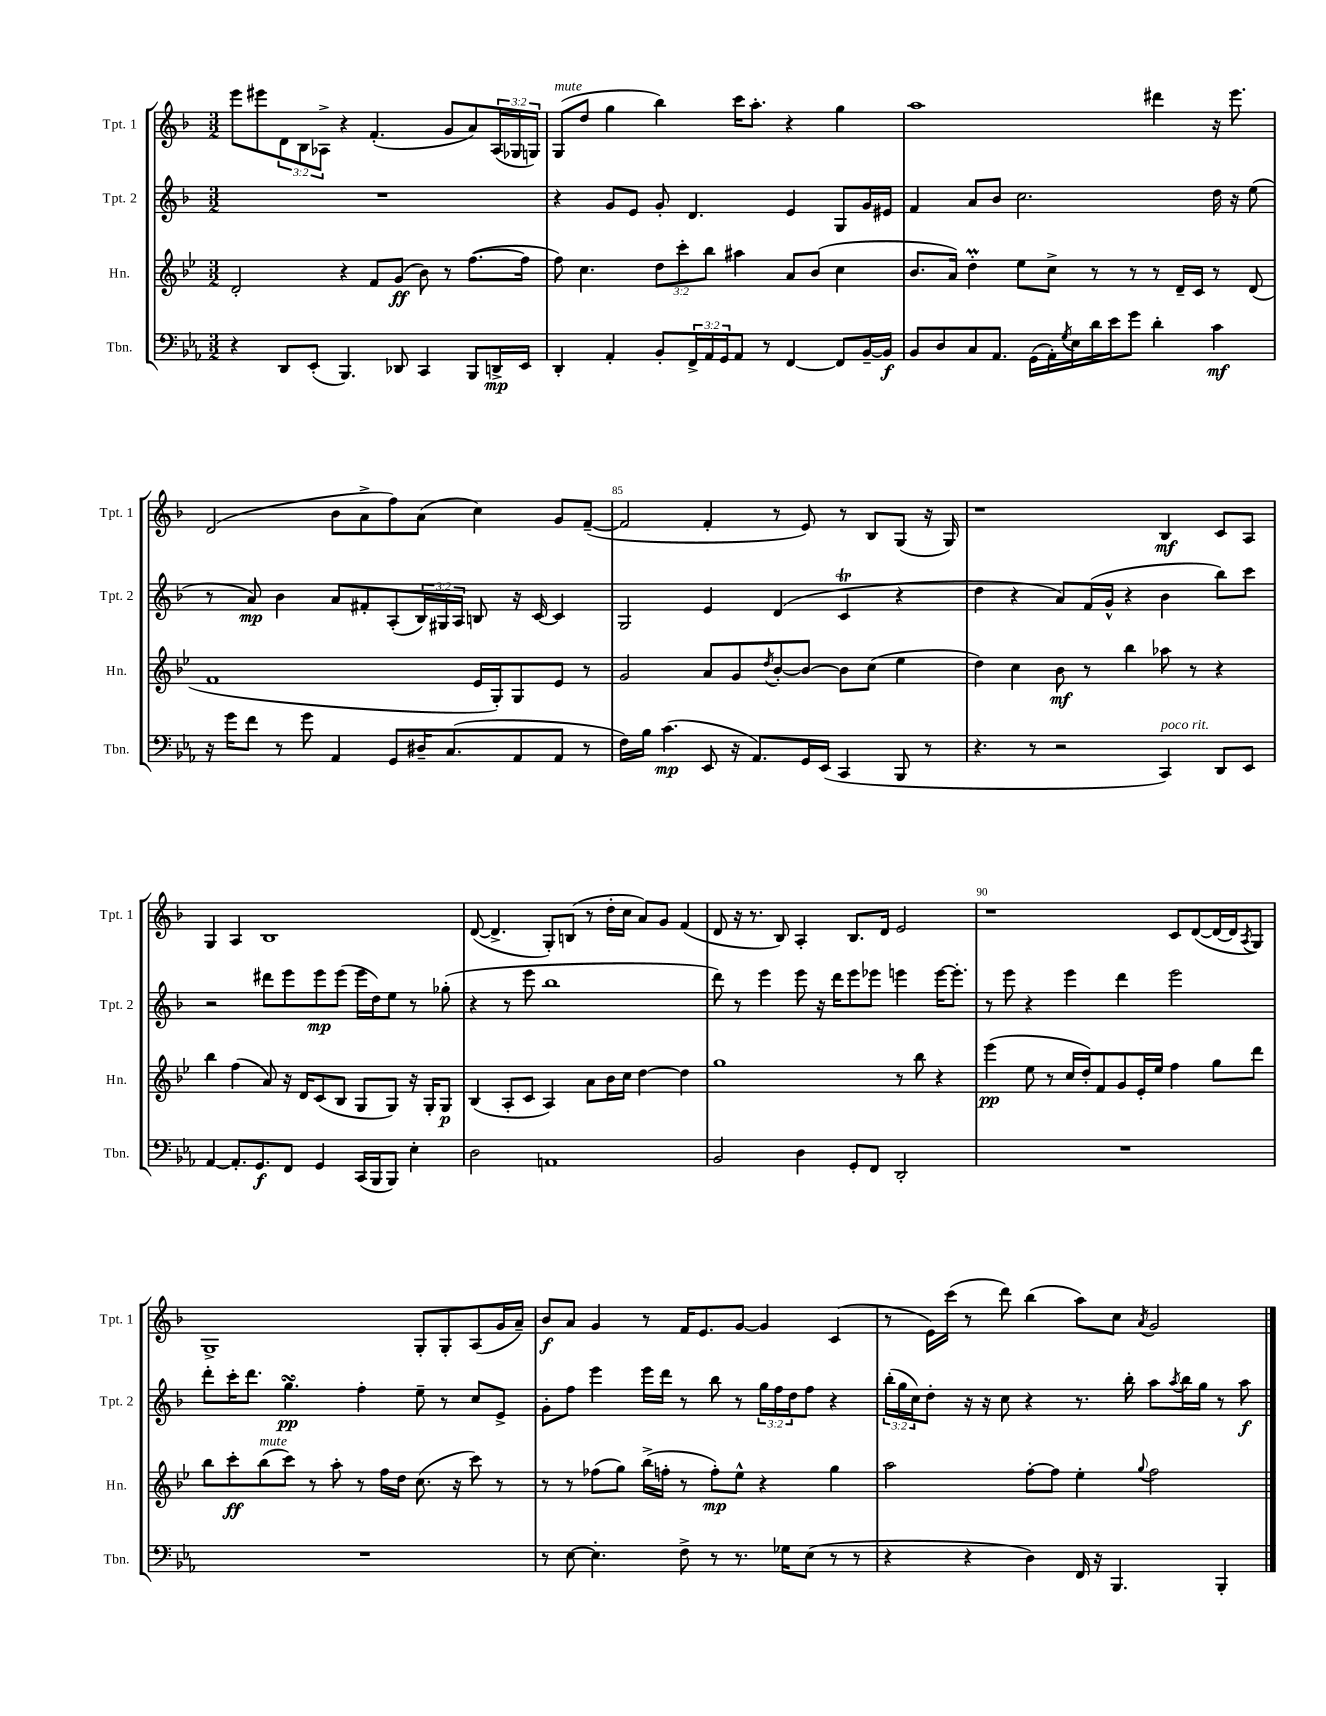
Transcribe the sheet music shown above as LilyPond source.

<<
\new StaffGroup <<
\new Staff = "s0" \with { instrumentName = "Tpt. 1" shortInstrumentName = "Tpt. 1" } {
    \clef treble \key f \major \numericTimeSignature \time 3/2 \override Staff.TupletNumber.text = #tuplet-number::calc-fraction-text
    e'''8 eis'''8 \tuplet 3/2 { d'8 bes8 aes8-> } r4 f'4.-.( g'8 a'8) \tuplet 3/2 { aes16( ges16 g16) } |
    g8^\markup { \italic "mute" }( d''8 g''4 bes''4) c'''16 a''8.-. r4 g''4 |
    a''1 dis'''4 r16 e'''8. |
    d'2( bes'8 a'8-> f''8) a'8( c''4) g'8 f'8~--( |
    f'2 f'4-. r8 e'8) r8 bes8 g8( r16 g16) |
    r1 bes4\mf c'8 a8 |
    g4 a4 bes1 |
    d'8~( d'4.-> g8-.) b8( r8 d''16-. c''16 a'8) g'8 f'4( |
    d'8 r16 r8. bes8) a4-. bes8. d'16 e'2 |
    r1 c'8 d'8~( d'16~ d'16 \acciaccatura { a8 } g8) |
    g1-> g8-. g8-. a8( g'16 a'16--) |
    bes'8\f a'8 g'4 r8 f'16 e'8. g'8~ g'4 c'4( |
    r8 e'16) c'''16( r8 d'''8) bes''4( a''8) c''8 \acciaccatura { a'8 } g'2 \bar "|." |
}
\new Staff = "s1" \with { instrumentName = "Tpt. 2" shortInstrumentName = "Tpt. 2" } {
    \clef treble \key f \major \numericTimeSignature \time 3/2 \override Staff.TupletNumber.text = #tuplet-number::calc-fraction-text
    R1. |
    r4 g'8 e'8 g'8-. d'4. e'4 g8 g'16 eis'16 |
    f'4 a'8 bes'8 c''2. d''16 r16 e''8( |
    r8 a'8\mp) bes'4 a'8 fis'8-. a8-.( \tuplet 3/2 { bes16) gis16 a16 } b8 r16 c'16~ c'4 |
    g2 e'4 d'4( c'4\trill r4 |
    d''4 r4 a'8) f'16( g'16-^ r4 bes'4 bes''8) c'''8 |
    r2 dis'''8 e'''8 e'''8\mp e'''8( e'''16 d''16) e''8 r8 ges''8-.( |
    r4 r8 e'''8 bes''1 |
    d'''8) r8 e'''4 e'''8 r16 d'''16 e'''8 ees'''8 e'''4 e'''16~ e'''8.-. |
    r8 e'''8 r4 e'''4 d'''4 e'''2 |
    d'''8-. c'''16-. d'''8. g''4.\turn\pp f''4-. e''8-- r8 c''8 e'8-> |
    g'8-. f''8 e'''4 e'''16 d'''16 r8 bes''8 r8 \tuplet 3/2 { g''16 f''16 d''16 } f''8 r4 |
    \tuplet 3/2 { bes''16-.( g''16 c''16) } d''8-. r16 r16 c''8 r4 r8. bes''16-. a''8 \acciaccatura { a''8 } bes''16 g''16 r8 a''8\f \bar "|." |
}
\new Staff = "s2" \with { instrumentName = "Hn." shortInstrumentName = "Hn." } {
    \clef treble \key bes \major \numericTimeSignature \time 3/2 \override Staff.TupletNumber.text = #tuplet-number::calc-fraction-text
    d'2-. r4 f'8 g'8\ff( bes'8) r8 f''8.~( f''16 |
    f''8) c''4. \tuplet 3/2 { d''8 c'''8-. bes''8 } ais''4 a'8 bes'8( c''4 |
    bes'8. a'16) d''4-.\prall ees''8 c''8-> r8 r8 r8 d'16-- c'16 r8 d'8( |
    f'1 ees'16 g16-.) g8 ees'8 r8 |
    g'2 a'8 g'8 \acciaccatura { d''8 } bes'8~-. bes'8~ bes'8 c''8( ees''4 |
    d''4) c''4 bes'8\mf r8 bes''4 aes''8 r8 r4 |
    bes''4 f''4( a'8) r16 d'16 c'8( bes8 g8 g8) r16 g16-. g8\p |
    bes4( a8-. c'8 a4) a'8 bes'16 c''16 d''4~ d''4 |
    g''1 r8 bes''8 r4 |
    ees'''4\pp( ees''8 r8 c''16 d''16-.) f'8 g'8 ees'16-. ees''16 f''4 g''8 d'''8 |
    bes''8 c'''8-.\ff bes''8^\markup { \italic "mute" }( c'''8) r8 a''8-. r8 f''16 d''16 c''8.( r16 c'''8) r8 |
    r8 r8 fes''8( g''8) bes''16->( f''16-. r8 f''8-.\mp) ees''8-^ r4 g''4 |
    a''2 f''8~-. f''8 ees''4-. \appoggiatura { g''8 } f''2 \bar "|." |
}
\new Staff = "s3" \with { instrumentName = "Tbn." shortInstrumentName = "Tbn." } {
    \clef bass \key ees \major \numericTimeSignature \time 3/2 \override Staff.TupletNumber.text = #tuplet-number::calc-fraction-text
    r4 d,8 ees,8-.( bes,,4.) des,8 c,4 bes,,8 d,16->\mp ees,16 |
    d,4-. aes,4-. bes,8-. \tuplet 3/2 { f,16-> aes,16 g,16 } aes,8 r8 f,4~ f,8 bes,16~-- bes,16\f |
    bes,8 d8 c8 aes,8. g,16( aes,16-.) \acciaccatura { g8 } ees16 d'16 ees'16 g'8 d'4-. c'4\mf |
    r16 g'16 f'8 r8 g'8 aes,4 g,8 dis16-- c8.( aes,8 aes,8 r8 |
    f16) bes16 c'4.\mp( ees,8 r16 aes,8.) g,16 ees,16( c,4 bes,,8 r8 |
    r4. r8 r2 c,4^\markup { \italic "poco rit." }) d,8 ees,8 |
    aes,4~ aes,8.-. g,8.\f f,8 g,4 c,16( bes,,16 bes,,8) ees4-. |
    d2 a,1 |
    bes,2 d4 g,8-. f,8 d,2-. |
    R1. |
    R1. |
    r8 ees8~ ees4.-. f8-> r8 r8. ges16 ees8( r8 r8 |
    r4 r4 d4) f,16 r16 bes,,4. bes,,4-. \bar "|." |
}
>>
>>
\layout { \context { \Score currentBarNumber = #81 \override BarNumber.break-visibility = ##(#f #t #t) barNumberVisibility = #(every-nth-bar-number-visible 5) } }
